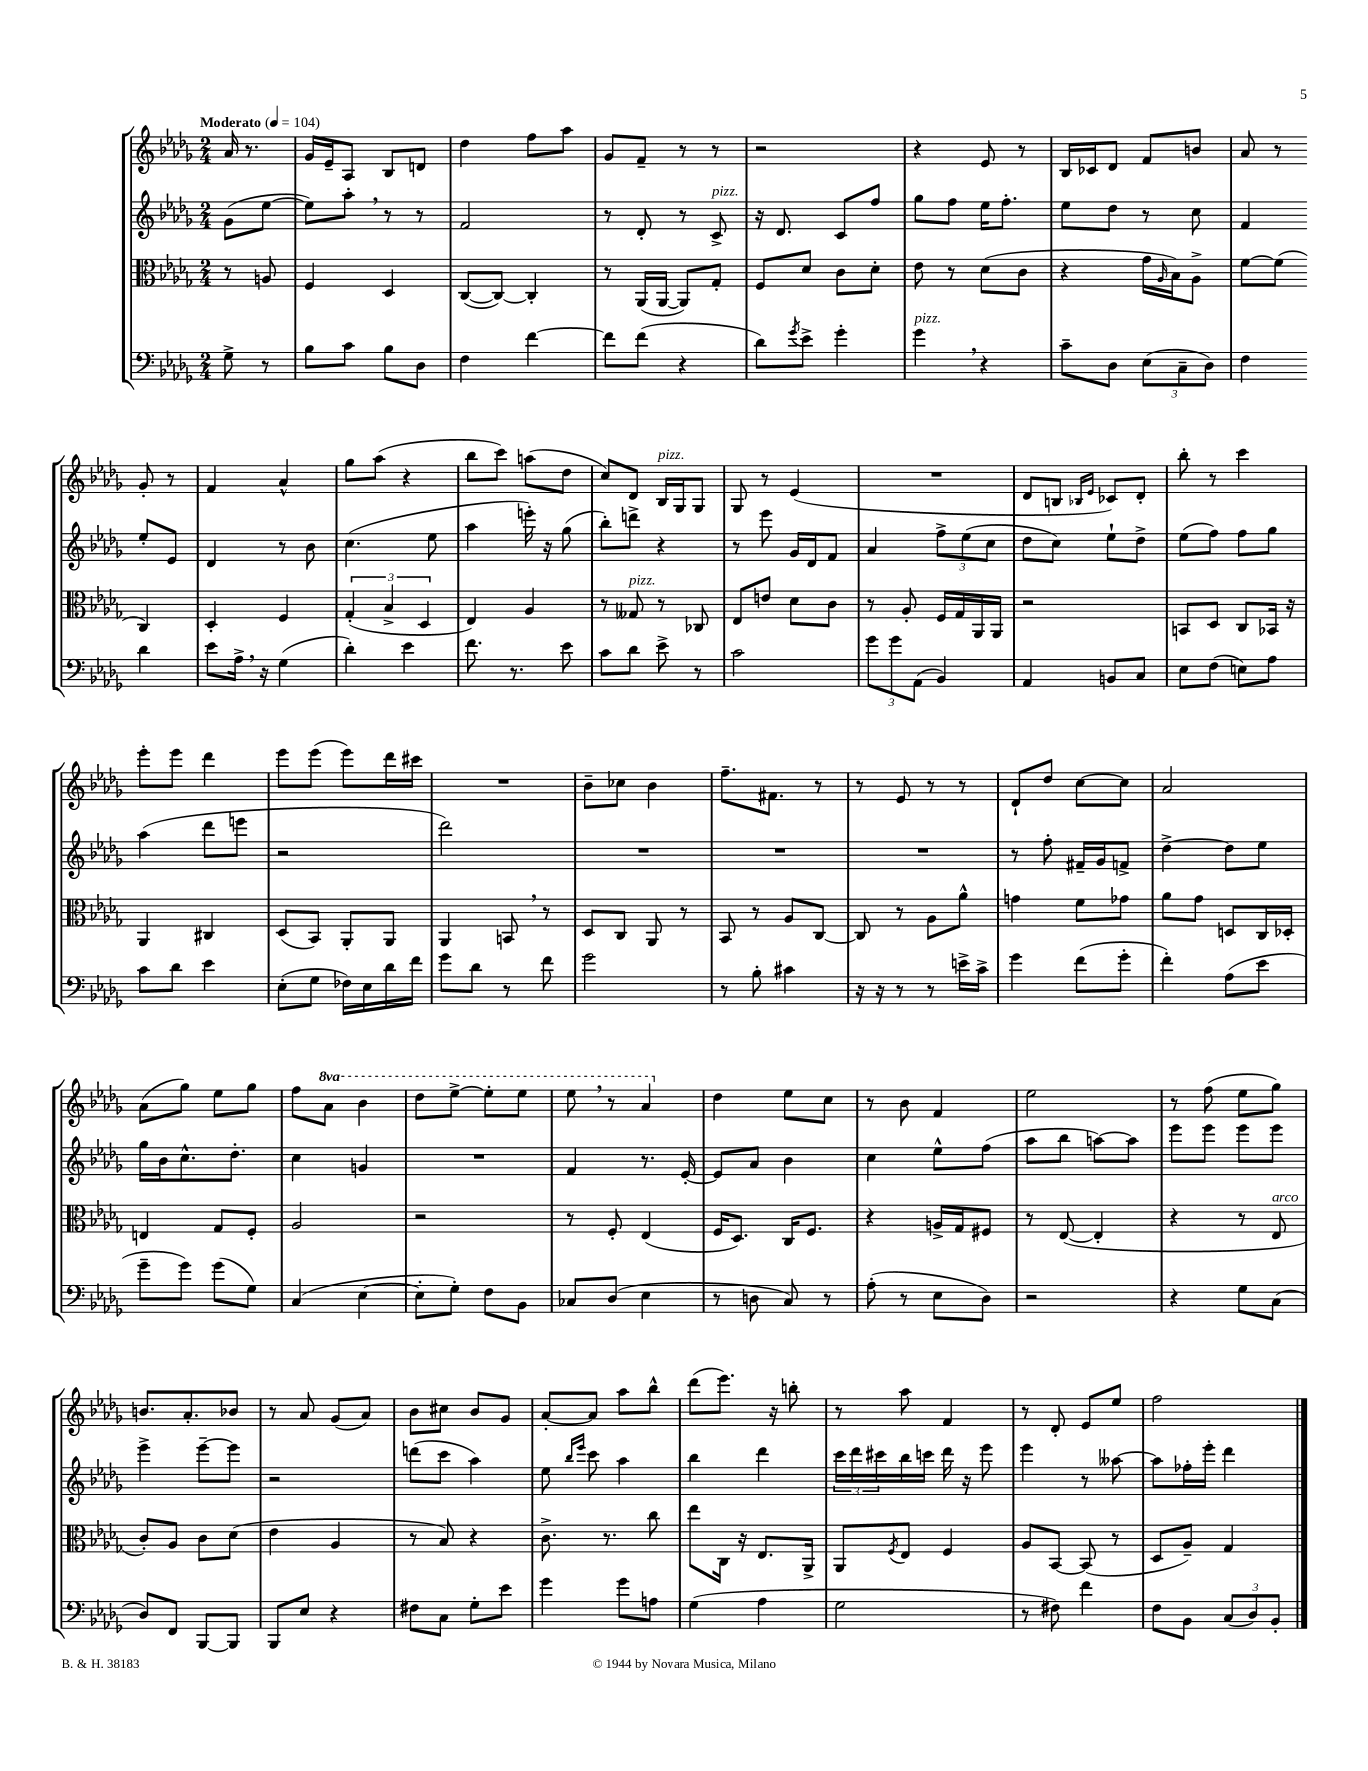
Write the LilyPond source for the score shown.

<<
\new StaffGroup <<
\new Staff = "s0" {
    \clef treble \key des \major \numericTimeSignature \time 2/4 \set Staff.ottavationMarkups = #ottavation-simple-ordinals \partial 4 \tempo "Moderato" 4 = 104
    aes'16 r8. |
    ges'16 ees'16-- aes8 bes8 d'8 |
    des''4 f''8 aes''8 |
    ges'8 f'8-- r8 r8 |
    r2 |
    r4 ees'8 r8 |
    bes16 ces'16 des'8 f'8 b'8 |
    aes'8 r8 ges'8-. r8 |
    f'4 aes'4-^ |
    ges''8 aes''8( r4 |
    bes''8 c'''8) a''8( des''8 |
    c''8) des'8 bes16^\markup { \italic "pizz." } ges16 ges8 |
    ges8 r8 ees'4( |
    R2 |
    des'8 b8 \grace { bes16 ees'16 } ces'8) des'8-. |
    bes''8-. r8 c'''4 |
    ees'''8-. ees'''8 des'''4 |
    ees'''8 ees'''8( ees'''8) des'''16 cis'''16 |
    R2 |
    bes'8-- ces''8 bes'4 |
    f''8.-- fis'8. r8 |
    r8 ees'8 r8 r8 |
    des'8-! des''8 c''8~ c''8 |
    aes'2 |
    aes'8( ges''8) ees''8 ges''8 |
    f''8 \ottava #1 aes''8 bes''4 |
    des'''8 ees'''8~-> ees'''8-. ees'''8 |
    ees'''8 \breathe r8 aes''4 \ottava #0 |
    des''4 ees''8 c''8 |
    r8 bes'8 f'4 |
    ees''2 |
    r8 f''8( ees''8 ges''8) |
    b'8. aes'8.-. bes'8 |
    r8 aes'8 ges'8( aes'8) |
    bes'8 cis''8 bes'8 ges'8 |
    aes'8~-. aes'8 aes''8 bes''8-^ |
    des'''8( ees'''8.) r16 b''8-. |
    r8 aes''8 f'4 |
    r8 des'8-. ees'8 ees''8 |
    f''2 \bar "|." |
}
\new Staff = "s1" {
    \clef treble \key des \major \numericTimeSignature \time 2/4 \partial 4
    ges'8( ees''8~ |
    ees''8) aes''8-. \breathe r8 r8 |
    f'2 |
    r8 des'8-. r8 c'8->^\markup { \italic "pizz." } |
    r16 des'8. c'8 f''8 |
    ges''8 f''8 ees''16 f''8.-. |
    ees''8 des''8 r8 c''8 |
    f'4 ees''8-. ees'8 |
    des'4 r8 bes'8 |
    c''4.( ees''8 |
    aes''4 e'''16-.) r16 ges''8( |
    bes''8-.) d'''8-> r4 |
    r8 ees'''8 ges'16 des'16 f'8 |
    aes'4 \tuplet 3/2 { f''8-> ees''8( c''8 } |
    des''8 c''8) ees''8-! des''8-> |
    ees''8( f''8) f''8 ges''8 |
    aes''4( des'''8 e'''8 |
    r2 |
    des'''2) |
    R2 |
    R2 |
    R2 |
    r8 f''8-. fis'16-- ges'16 f'8-> |
    des''4~-> des''8 ees''8 |
    ges''16 bes'16 c''8.-^ des''8.-. |
    c''4 g'4 |
    R2 |
    f'4 r8. ees'16~-. |
    ees'8 aes'8 bes'4 |
    c''4 ees''8-^ f''8( |
    aes''8 bes''8 a''8~) a''8 |
    ees'''8 ees'''8 ees'''8 ees'''8 |
    ees'''4-> ees'''8~-- ees'''8 |
    r2 |
    d'''8( c'''8 aes''4) |
    ees''8 \grace { bes''16 ees'''16 } c'''8 aes''4 |
    bes''4 des'''4 |
    \tuplet 3/2 { c'''16 des'''16 cis'''16 } bes''16 c'''16 des'''16 r16 ees'''8 |
    ees'''4 r8 aeses''8~ |
    aeses''8 fes''16-. ees'''16-. des'''4 \bar "|." |
}
\new Staff = "s2" {
    \clef alto \key des \major \numericTimeSignature \time 2/4 \partial 4
    r8 a8 |
    f4 des4 |
    c8~( c8~) c4-. |
    r8 aes,16( aes,16~ aes,8) ges8-. |
    f8 des'8 c'8 des'8-. |
    ees'8 r8 des'8( c'8 |
    r4 ges'16 \grace { aes16 } bes16) aes8-> |
    f'8~ f'8( c4) |
    des4-. f4 |
    \tuplet 3/2 { ges4-.( bes4-> des4 } |
    ees4) aes4 |
    r8 geses8^\markup { \italic "pizz." } r8 ces8 |
    ees8 e'8 des'8 c'8 |
    r8 aes8-. f16 ges16 aes,16 aes,16 |
    r2 |
    b,8 des8 c8 bes,16 r16 |
    aes,4 cis4 |
    des8( bes,8) aes,8-. aes,8 |
    aes,4 b,8 \breathe r8 |
    des8 c8 aes,8 r8 |
    bes,8 r8 aes8 c8~ |
    c8 r8 aes8 aes'8-^ |
    g'4 f'8 ges'8 |
    aes'8 ges'8 d8 c16 des16-. |
    e4 ges8 f8-. |
    aes2 |
    r2 |
    r8 f8-. ees4( |
    f16 des8.) c16 f8. |
    r4 a16-> ges16 fis8 |
    r8 ees8~( ees4-. |
    r4 r8 ees8^\markup { \italic "arco" } |
    c'8-.) aes8 c'8 des'8( |
    ees'4 aes4 |
    r8 bes8) r4 |
    c'8.-> r8. c''8 |
    ees''8 c16 r16 ees8. aes,16-> |
    aes,8 \acciaccatura { f8 } ees8 f4 |
    aes8 bes,8~ bes,8( r8 |
    des8 aes8--) ges4 \bar "|." |
}
\new Staff = "s3" {
    \clef bass \key des \major \numericTimeSignature \time 2/4 \partial 4
    ges8-> r8 |
    bes8 c'8 bes8 des8 |
    f4 f'4~ |
    f'8 f'8( r4 |
    des'8) \acciaccatura { ges'8 } ees'8-> ges'4-. |
    ges'4^\markup { \italic "pizz." } \breathe r4 |
    c'8-- des8 \tuplet 3/2 { ees8( c8-- des8) } |
    f4 des'4 |
    ees'8 aes16-> \breathe r16 ges4( |
    des'4-.) ees'4 |
    f'8. r8. ees'8 |
    c'8 des'8 ees'8-> r8 |
    c'2 |
    \tuplet 3/2 { ges'8 ges'8 aes,8( } bes,4) |
    aes,4 b,8 c8 |
    ees8 f8( e8) aes8 |
    c'8 des'8 ees'4 |
    ees8-.( ges8 fes16) ees16 des'16 f'16 |
    ges'8 des'8 r8 f'8 |
    ges'2 |
    r8 bes8-. cis'4 |
    r16 r16 r8 r8 e'16-> c'16-> |
    ges'4 f'8( ges'8-. |
    f'4-.) aes8( ees'8 |
    ges'8-- ges'8) ges'8( ges8) |
    c4( ees4~ |
    ees8-. ges8-.) f8 bes,8 |
    ces8 des8( ees4 |
    r8 d8 c8) r8 |
    aes8-.( r8 ees8 des8) |
    r2 |
    r4 ges8 c8( |
    des8) f,8 bes,,8~ bes,,8 |
    bes,,8 ees8 r4 |
    fis8 c8 ges8-. ees'8 |
    ges'4 ges'8 a8 |
    ges4( aes4 |
    ges2 |
    r8 fis8) f'4 |
    f8 bes,8 \tuplet 3/2 { c8( des8) bes,8-. } \bar "|." |
}
>>
>>
\layout { \context { \Score \remove "Bar_number_engraver" } }
